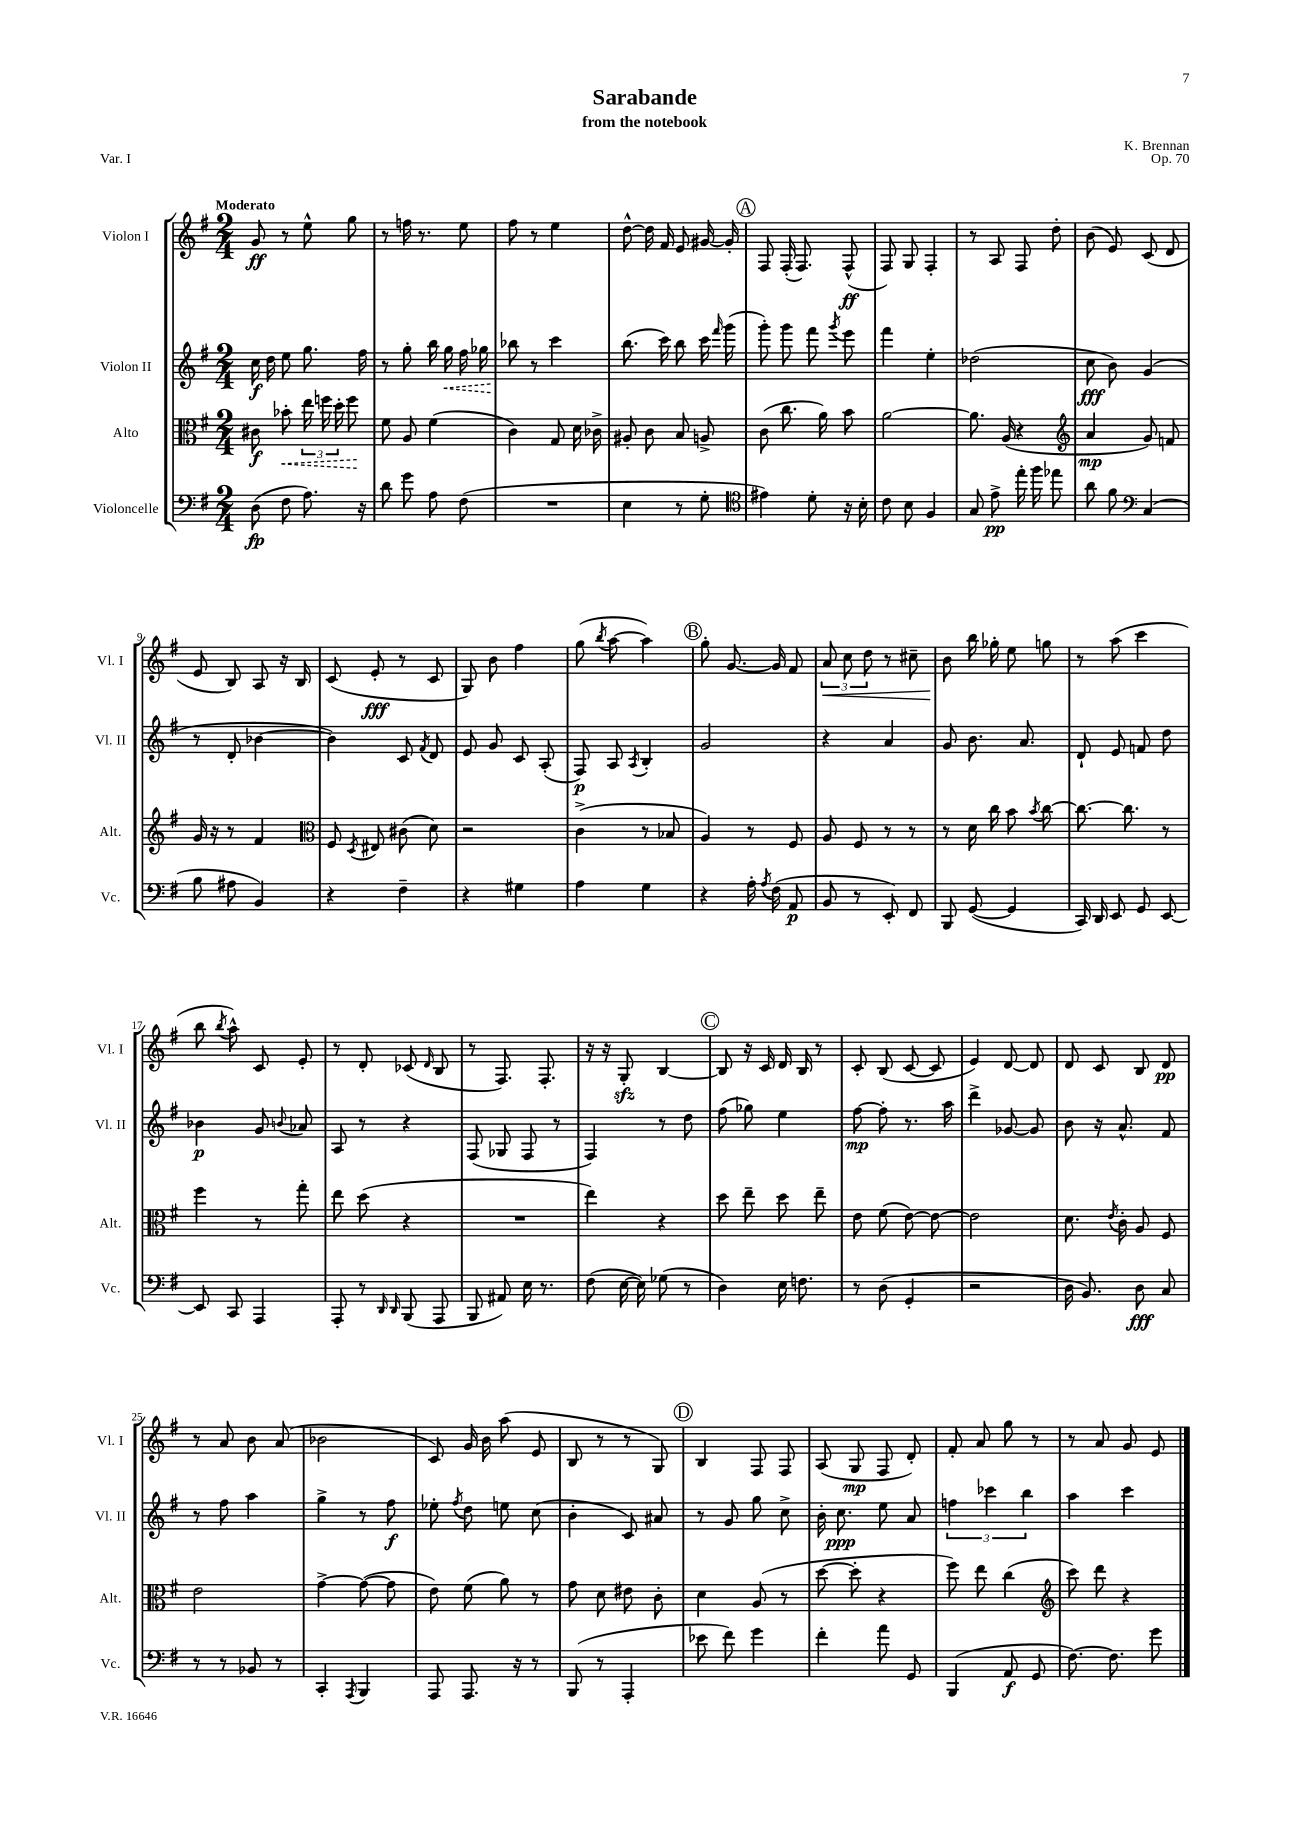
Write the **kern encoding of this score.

**kern	**kern	**kern	**kern
*staff4	*staff3	*staff2	*staff1
*clefF4	*clefC3	*clefG2	*clefG2
*k[f#]	*k[f#]	*k[f#]	*k[f#]
*M2/4	*M2/4	*M2/4	*M2/4
(8D	8c#	16cc	8g
.	.	16dd	.
8F#	8b-'	8ee	8r
8.A)	24ee	8.gg	8ee^^
.	24ff	.	.
.	24dd'	.	.
.	8ff	.	8gg
16r	.	16ff#	.
=	=	=	=
8d	8f#	8r	8r
8g	8A	8gg'	16ff
.	.	.	8.r
8A	(4f#	16bb	.
.	.	16gg	.
(8F#	.	16ff#	8ee
.	.	16gg-	.
=	=	=	=
2r	4c)	8bb-	8ff#
.	.	8r	8r
.	8G	4ccc	4ee
.	16d	.	.
.	16c-^	.	.
=	=	=	=
4E	8A#'	(8.bb	[8dd^^
.	8c	.	16dd]
.	.	16ccc)	16f#
8r	8B	8bb	8e
8G'	8A^	16ccc	[16g#
.	.	16qqfff#	.
.	.	(16ggg	16g#']
=	=	=	=
*clefC4	*	*	*
4e#)	(8c	8ggg')	8F#
.	8.cc	8ggg	(16F#'
.	.	.	8.F#)
8d'	.	8fff#	.
.	16a)	.	.
.	.	8qggg	.
16r	8b	8eee	(8F#^^
16B'	.	.	.
=	=	=	=
8c	[2a	4fff#	8F#)
8B	.	.	8G
4F#	.	4ee'	4F#'
=	=	=	=
8G	8.a]	(2dd-	8r
8e^	.	.	8A
.	(16A	.	.
16ee'	4r	.	8F#
16ff#	.	.	.
8ee-	.	.	8dd'
=	=	=	=
*	*clefG2	*	*
8a	4a	8cc	(8b
8f#	.	8b)	8e)
*clefF4	*	*	*
(4C	8g)	(4g	(8c
.	8f	.	8d
=	=	=	=
8B	16g	8r	8e
.	16r	.	.
8A#	8r	8d'	8B)
4BB)	4f#	[4b-	8A
.	.	.	16r
.	.	.	16B
=	=	=	=
*	*clefC3	*	*
4r	8F#	4b-])	(8c
.	8qD	.	.
.	8E#	.	8e'
4F#~	(8c#	8c	8r
.	.	8qf#	.
.	8d)	8d	8c
=	=	=	=
4r	2r	8e	8G)
.	.	8g	8b
4G#	.	8c	4ff#
.	.	(8A'	.
=	=	=	=
4A	(4c^	8F#)	(8gg
.	.	.	8qbb
.	.	8A	[8aa
.	.	8qA	.
4G	8r	4B'	4aa])
.	8B-	.	.
=	=	=	=
4r	4A)	2g	8gg'
.	.	.	[8.g
16A'	8r	.	.
8qA	.	.	.
(16F#	.	.	16g]
8AA	8F#	.	8f#
=	=	=	=
8BB	8A	4r	12a
.	.	.	12cc
8r	8F#	.	.
.	.	.	12dd
8EE')	8r	4a	8r
8FF#	8r	.	8cc#~
=	=	=	=
8BBB	8r	8g	8b
([8GG	16d	8.b	16bb
.	16cc	.	16gg-'
4GG]	8b	.	8ee
.	.	8.a	.
.	8qb	.	.
.	[8cc	.	8gg
=	=	=	=
16CC)	8.cc_	8d`	8r
16DD	.	.	.
8EE	.	8e	(8aa
.	8.cc]	.	.
8GG	.	8f	4ccc
[8EE	8r	8dd	.
=	=	=	=
8EE]	4ff#	4b-	8bb
.	.	.	8qbb
8CC	.	.	8aa^^)
4AAA	8r	8g	8c
.	.	8qqb	.
.	8gg'	8a-	8e'
=	=	=	=
8AAA'	8ee	8A	8r
8r	(8dd	8r	8d'
16qqDD	.	.	.
16qqDD	.	.	.
(8BBB	4r	4r	(8c-
.	.	.	16qqd
8AAA	.	.	8B
=	=	=	=
8BBB	2r	(8F#	8r
8AA#)	.	8G-	8.F#)
16E	.	8F#	.
8.r	.	.	8.F#'
.	.	8r	.
=	=	=	=
(8F#	4ee)	4F#)	16r
.	.	.	16r
[16E	.	.	8G'
16E])	.	.	.
(8G-	4r	8r	[4B
8r	.	8dd	.
=	=	=	=
4D)	8dd	(8ff#	8B]
.	8ee~	8gg-)	16r
.	.	.	16c
16E	8dd	4ee	16d
8.F	.	.	16B
.	8ee~	.	8r
=	=	=	=
8r	8e	[8ff#	8c'
(8D	(8f#	8ff#']	(8B
4GG'	[8e)	8.r	[8c
.	8e_	.	8c]
.	.	16aa	.
=	=	=	=
2r	2e]	4ddd^	4e)
.	.	[8g-	[8d
.	.	8g-]	8d]
=	=	=	=
16D	8.d	8b	8d
8.BB)	.	.	.
.	.	16r	8c
.	8qe	.	.
.	16c'	8.a^^	.
8D	8A	.	8B
8C	8F#	8f#	8d
=	=	=	=
8r	2e	8r	8r
8r	.	8ff#	8a
8BB-	.	4aa	8b
8r	.	.	(8a
=	=	=	=
4CC'	[4g^	4gg^	2b-
8qAAA	.	.	.
4BBB	(8g_	8r	.
.	8g]	8ff#	.
=	=	=	=
8AAA	8e)	8ee-'	8c)
.	.	8qff#	.
8.AAA	(8f#	8dd	16g
.	.	.	16b
.	8a)	8ee	(8aa
16r	.	.	.
8r	8r	(8cc	8e
=	=	=	=
(8BBB	8g	4b'	8B
8r	8d	.	8r
4AAA'	8e#	8c)	8r
.	8c'	8a#	8G)
=	=	=	=
8e-	4d	8r	4B
8f#)	.	8g	.
4g	(8A	8gg	8F#
.	8r	8cc^	8F#
=	=	=	=
4f#'	[8dd	16b'	(8A
.	.	8.cc	.
.	8dd']	.	8G
8a	4r	8ee	8F#
8GG	.	8a	8d')
=	=	=	=
(4BBB	8ff#)	6ff	8f#'
.	8ee	.	8a
.	.	6ccc-	.
8AA	(4cc	.	8gg
.	.	6bb	.
8GG	.	.	8r
=	=	=	=
*	*clefG2	*	*
[8.F#)	8ccc)	4aa	8r
.	8ddd	.	8a
8.F#]	.	.	.
.	4r	4ccc	8g
8g	.	.	8e
==	==	==	==
*-	*-	*-	*-
